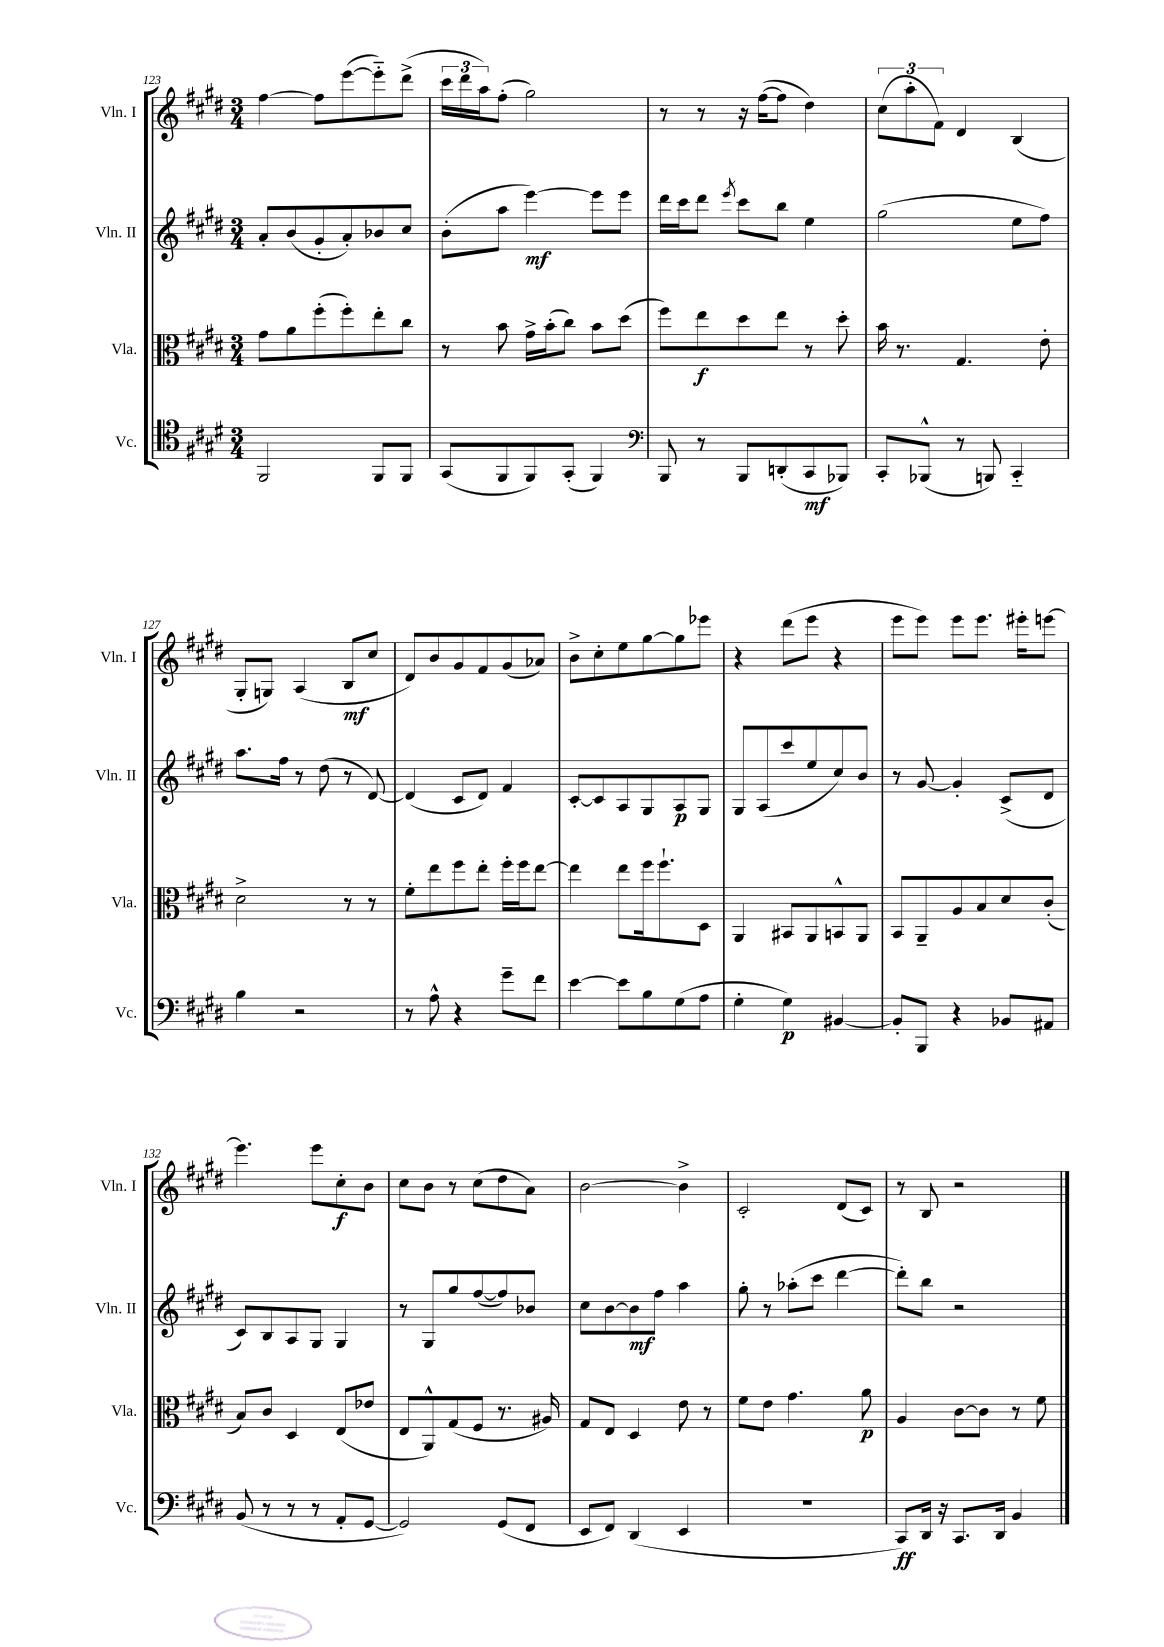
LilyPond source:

<<
\new StaffGroup <<
\new Staff = "s0" \with { instrumentName = "Vln. I" shortInstrumentName = "Vln. I" } {
    \clef treble \key e \major \numericTimeSignature \time 3/4
    fis''4~ fis''8 e'''8~( e'''8-_) dis'''8->( |
    \tuplet 3/2 { cis'''16 dis'''16 a''16) } fis''8-.( gis''2) |
    r8 r8 r16 fis''16~( fis''8 dis''4) |
    \tuplet 3/2 { cis''8( a''8-. fis'8) } dis'4 b4( |
    gis8-. g8) a4( b8\mf cis''8 |
    dis'8) b'8 gis'8 fis'8 gis'8( aes'8) |
    b'8-> cis''8-. e''8 gis''8~ gis''8 ees'''8 |
    r4 dis'''8( e'''8 r4 |
    e'''8 e'''8) e'''8 e'''8. eis'''16-. e'''8~ |
    e'''4. e'''8 cis''8-.\f b'8 |
    cis''8 b'8 r8 cis''8( dis''8 a'8) |
    b'2~ b'4-> |
    cis'2-. dis'8( cis'8) |
    r8 b8 r2 \bar "|." |
}
\new Staff = "s1" \with { instrumentName = "Vln. II" shortInstrumentName = "Vln. II" } {
    \clef treble \key e \major \numericTimeSignature \time 3/4
    a'8-. b'8( gis'8-. a'8-.) bes'8 cis''8 |
    b'8-.( a''8 e'''4~\mf) e'''8 e'''8 |
    dis'''16 cis'''16 dis'''8 \acciaccatura { e'''8 } cis'''8 b''8 e''4 |
    gis''2( e''8 fis''8) |
    a''8. fis''16 r8 dis''8( r8 dis'8~) |
    dis'4( cis'8 dis'8) fis'4 |
    cis'8~-. cis'8 a8 gis8 a8\p gis8 |
    gis8 a8( cis'''8 e''8 cis''8) b'8 |
    r8 gis'8~ gis'4-. cis'8->( dis'8 |
    cis'8) b8 a8 gis8 gis4 |
    r8 gis8 gis''8 fis''8~( fis''8) bes'8 |
    cis''8 b'8~ b'8\mf fis''8 a''4 |
    gis''8-. r8 aes''8-.( cis'''8 dis'''4~ |
    dis'''8-.) b''8 r2 \bar "|." |
}
\new Staff = "s2" \with { instrumentName = "Vla." shortInstrumentName = "Vla." } {
    \clef alto \key e \major \numericTimeSignature \time 3/4
    gis'8 a'8 fis''8-.( fis''8-.) e''8-. cis''8 |
    r8 b'8 gis'16-> b'16-.( cis''8) b'8 dis''8( |
    fis''8) e''8\f dis''8 e''8 r8 dis''8-. |
    b'16 r8. gis4. e'8-. |
    dis'2-> r8 r8 |
    fis'8-. e''8 fis''8 e''8-. fis''16-. fis''16 e''8~ |
    e''4 e''8 fis''16 fis''8.-! dis8 |
    a,4 bis,8 a,8 b,8-^ a,8 |
    b,8 a,8-- a8 b8 dis'8 cis'8-.( |
    b8) cis'8 dis4 e8( ees'8 |
    e8 a,8-^) gis8( fis8 r8. ais16) |
    gis8 e8 dis4 e'8 r8 |
    fis'8 e'8 gis'4. a'8\p |
    a4 cis'8~ cis'8 r8 fis'8 \bar "|." |
}
\new Staff = "s3" \with { instrumentName = "Vc." shortInstrumentName = "Vc." } {
    \clef tenor \key e \major \numericTimeSignature \time 3/4
    fis,2 fis,8 fis,8 |
    gis,8( fis,8 fis,8) gis,8-.( fis,4) |
    \clef bass b,,8 r8 b,,8 d,8-.( cis,8\mf bes,,8) |
    cis,8-. bes,,8-^( r8 b,,8) cis,4-_ |
    b4 r2 |
    r8 a8-^ r4 gis'8-- fis'8 |
    e'4~ e'8 b8 gis8( a8 |
    gis4-. gis4\p) bis,4~ |
    bis,8-. b,,8 r4 bes,8 ais,8 |
    b,8( r8 r8 r8 a,8-. gis,8~ |
    gis,2) gis,8( fis,8 |
    e,8 fis,8) dis,4( e,4 |
    R2. |
    cis,8\ff) dis,16 r16 cis,8. dis,16 b,4 \bar "|." |
}
>>
>>
\layout { \context { \Score currentBarNumber = #123 } }
